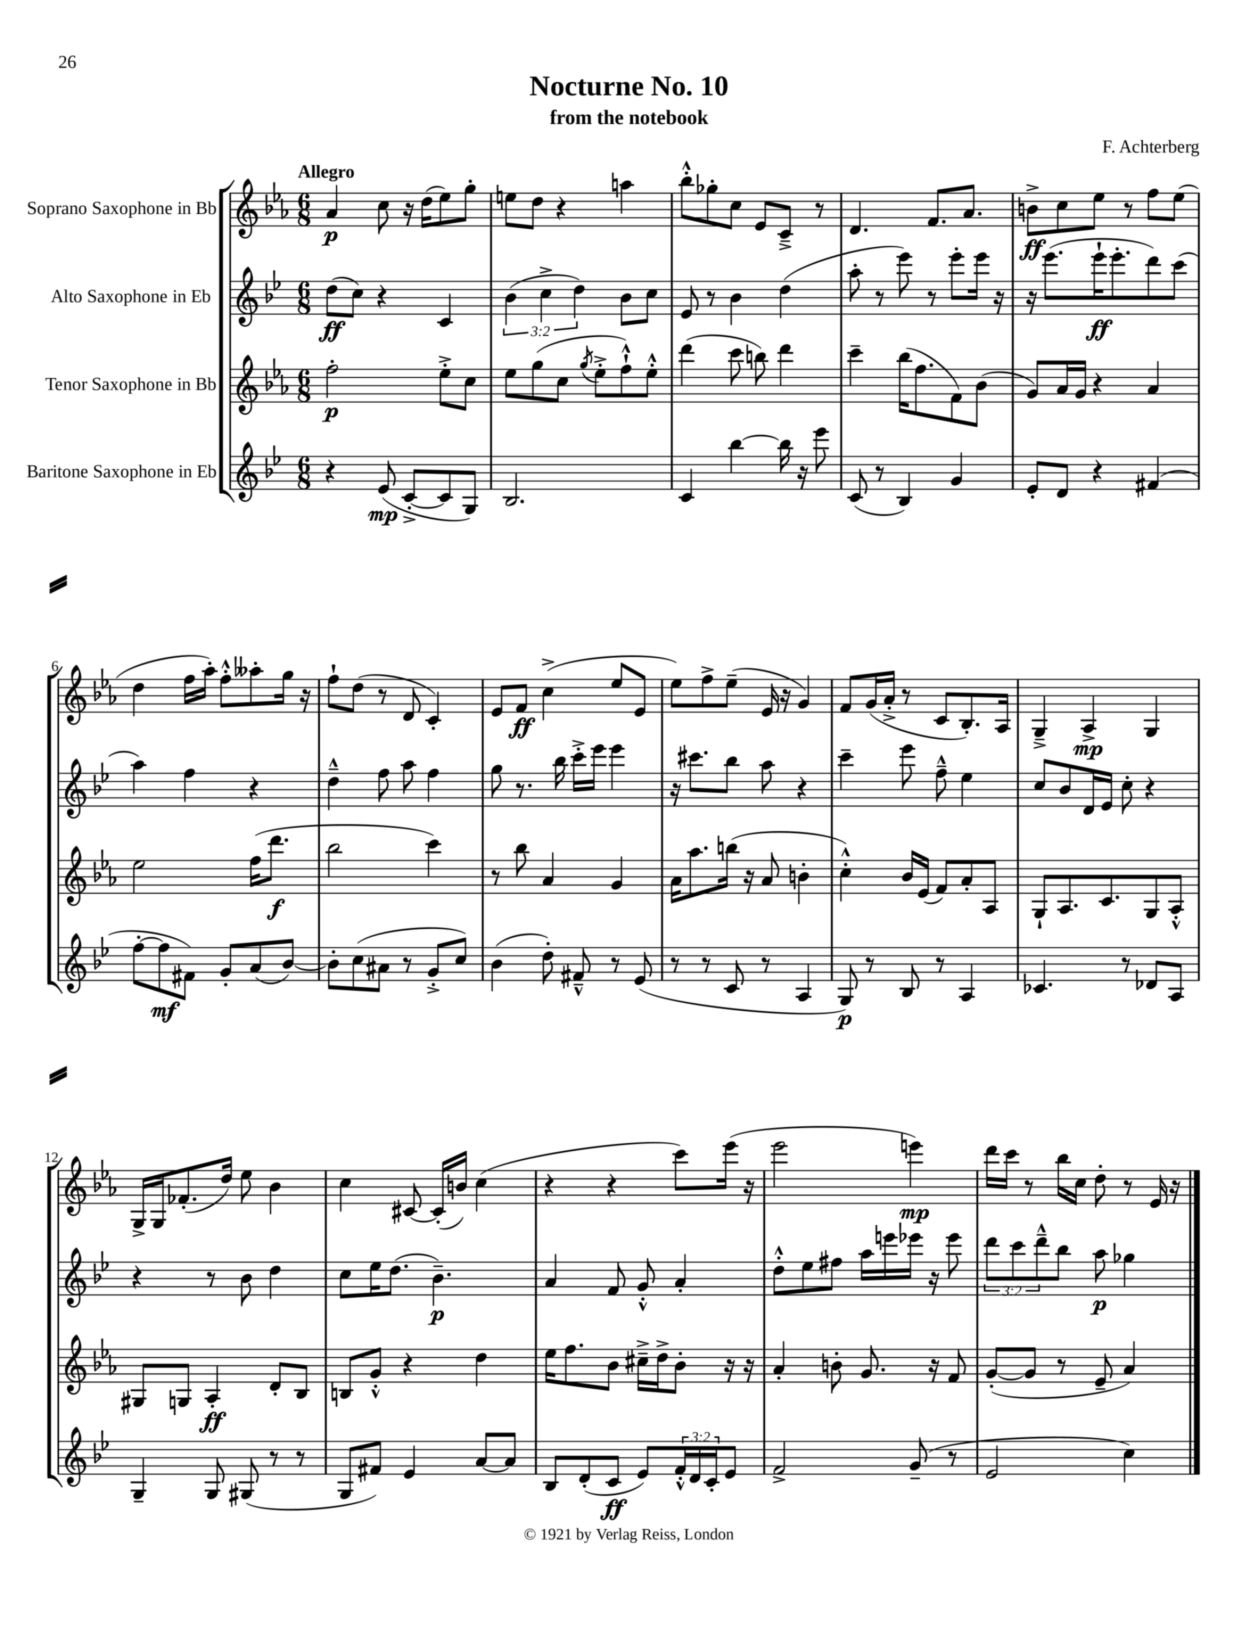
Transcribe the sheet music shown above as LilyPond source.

\header { title = "Nocturne No. 10" composer = "F. Achterberg" subtitle = "from the notebook" }
<<
\new StaffGroup <<
\new Staff = "s0" \with { instrumentName = "Soprano Saxophone in Bb" } {
    \clef treble \key ees \major \numericTimeSignature \time 6/8 \tempo "Allegro"
    aes'4\p c''8 r16 d''16( ees''8) g''8-. |
    e''8 d''8 r4 a''4 |
    bes''8-.-^ ges''8-. c''8 ees'8 c'8---> r8 |
    d'4. f'8. aes'8. |
    b'8->\ff c''8 ees''8 r8 f''8 ees''8( |
    d''4 f''16 aes''16-.) f''8-.-^ aeses''8-. g''16 r16 |
    f''8-! d''8( r8 d'8 c'4-.) |
    ees'8 f'8\ff c''4->( ees''8 ees'8 |
    ees''8) f''8-> ees''8--( ees'16 r16 g'4) |
    f'8 g'16( aes'16-.-> r8 c'8 bes8.-.) aes16 |
    g4---> aes4->\mp g4 |
    g16-> g16 fes'8.-.( d''16) ees''8 bes'4 |
    c''4 cis'8~ cis'16-.( b'16) c''4( |
    r4 r4 c'''8) ees'''16( r16 |
    ees'''2 e'''4\mp) |
    d'''16 c'''16 r8 bes''16 c''16 d''8-. r8 ees'16 r16 \bar "|." |
}
\new Staff = "s1" \with { instrumentName = "Alto Saxophone in Eb" } {
    \clef treble \key bes \major \numericTimeSignature \time 6/8 \override Staff.TupletNumber.text = #tuplet-number::calc-fraction-text
    d''8\ff( c''8) r4 c'4 |
    \tuplet 3/2 { bes'4( c''4-> d''4) } bes'8 c''8 |
    ees'8 r8 bes'4 d''4( |
    a''8-. r8 ees'''8) r8 ees'''8-. ees'''16 r16 |
    r16 ees'''8.( ees'''16-!\ff ees'''8.-. d'''8) c'''8( |
    a''4) f''4 r4 |
    d''4---^ f''8 a''8 f''4 |
    g''8 r8. bes''16 c'''16-.-> ees'''16 ees'''4 |
    r16 cis'''8. bes''8 a''8 r4 |
    c'''4-- ees'''8 f''8---^ ees''4 |
    c''8 bes'8 d'16 ees'16 c''8-. r4 |
    r4 r8 bes'8 d''4 |
    c''8 ees''16 d''8.( bes'4.--\p) |
    a'4 f'8 g'8-.-^ a'4-. |
    d''8-.-^ ees''8 fis''8 a''16 e'''16 ees'''16 r16 ees'''8 |
    \tuplet 3/2 { d'''8 c'''8 d'''8---^ } bes''8 a''8\p ges''4 \bar "|." |
}
\new Staff = "s2" \with { instrumentName = "Tenor Saxophone in Bb" } {
    \clef treble \key ees \major \numericTimeSignature \time 6/8
    f''2-.\p ees''8-.-> c''8 |
    ees''8 g''8( c''8 \acciaccatura { g''8 } ees''8-.-> f''8-!-^) ees''8-.-^ |
    d'''4( c'''8 b''8) d'''4 |
    c'''4-- bes''16( f''8. f'8) bes'8( |
    g'8) aes'16 g'16 r4 aes'4 |
    ees''2 f''16( d'''8.\f |
    bes''2 c'''4) |
    r8 bes''8 aes'4 g'4 |
    aes'16 aes''8. b''16( r16 aes'8 b'4-. |
    c''4-.-^) bes'16 ees'16( f'8) aes'8-. aes8 |
    g8-! aes8. c'8. g8 aes8-.-^ |
    gis8 g8 aes4-.\ff d'8-. bes8 |
    b8 g'8-.-^ r4 d''4 |
    ees''16 f''8. bes'8 cis''16---> d''16-> bes'8-. r16 r16 |
    aes'4-. b'8-. g'8. r16 f'8 |
    g'8~-.( g'8 r8 ees'8-- aes'4) \bar "|." |
}
\new Staff = "s3" \with { instrumentName = "Baritone Saxophone in Eb" } {
    \clef treble \key bes \major \numericTimeSignature \time 6/8 \override Staff.TupletNumber.text = #tuplet-number::calc-fraction-text
    r4 ees'8\mp( c'8~-.-> c'8 g8) |
    bes2. |
    c'4 bes''4~ bes''16 r16 ees'''8 |
    c'8( r8 bes4) g'4 |
    ees'8-. d'8 r4 fis'4( |
    f''8~-. f''8\mf fis'8) g'8-. a'8( bes'8~) |
    bes'8-. c''8( ais'8 r8 g'8-.-> c''8) |
    bes'4( d''8-.) fis'8---^ r8 ees'8( |
    r8 r8 c'8 r8 a4 |
    g8\p) r8 bes8 r8 a4 |
    ces'4. r8 des'8 a8 |
    g4-- g8 gis8( r8 r8 |
    g8 fis'8) ees'4 a'8~ a'8 |
    bes8 d'8-.( c'8\ff ees'8) \tuplet 3/2 { f'16-.-^ d'16 c'16-. } ees'8 |
    f'2-> g'8--( r8 |
    ees'2 c''4) \bar "|." |
}
>>
>>
